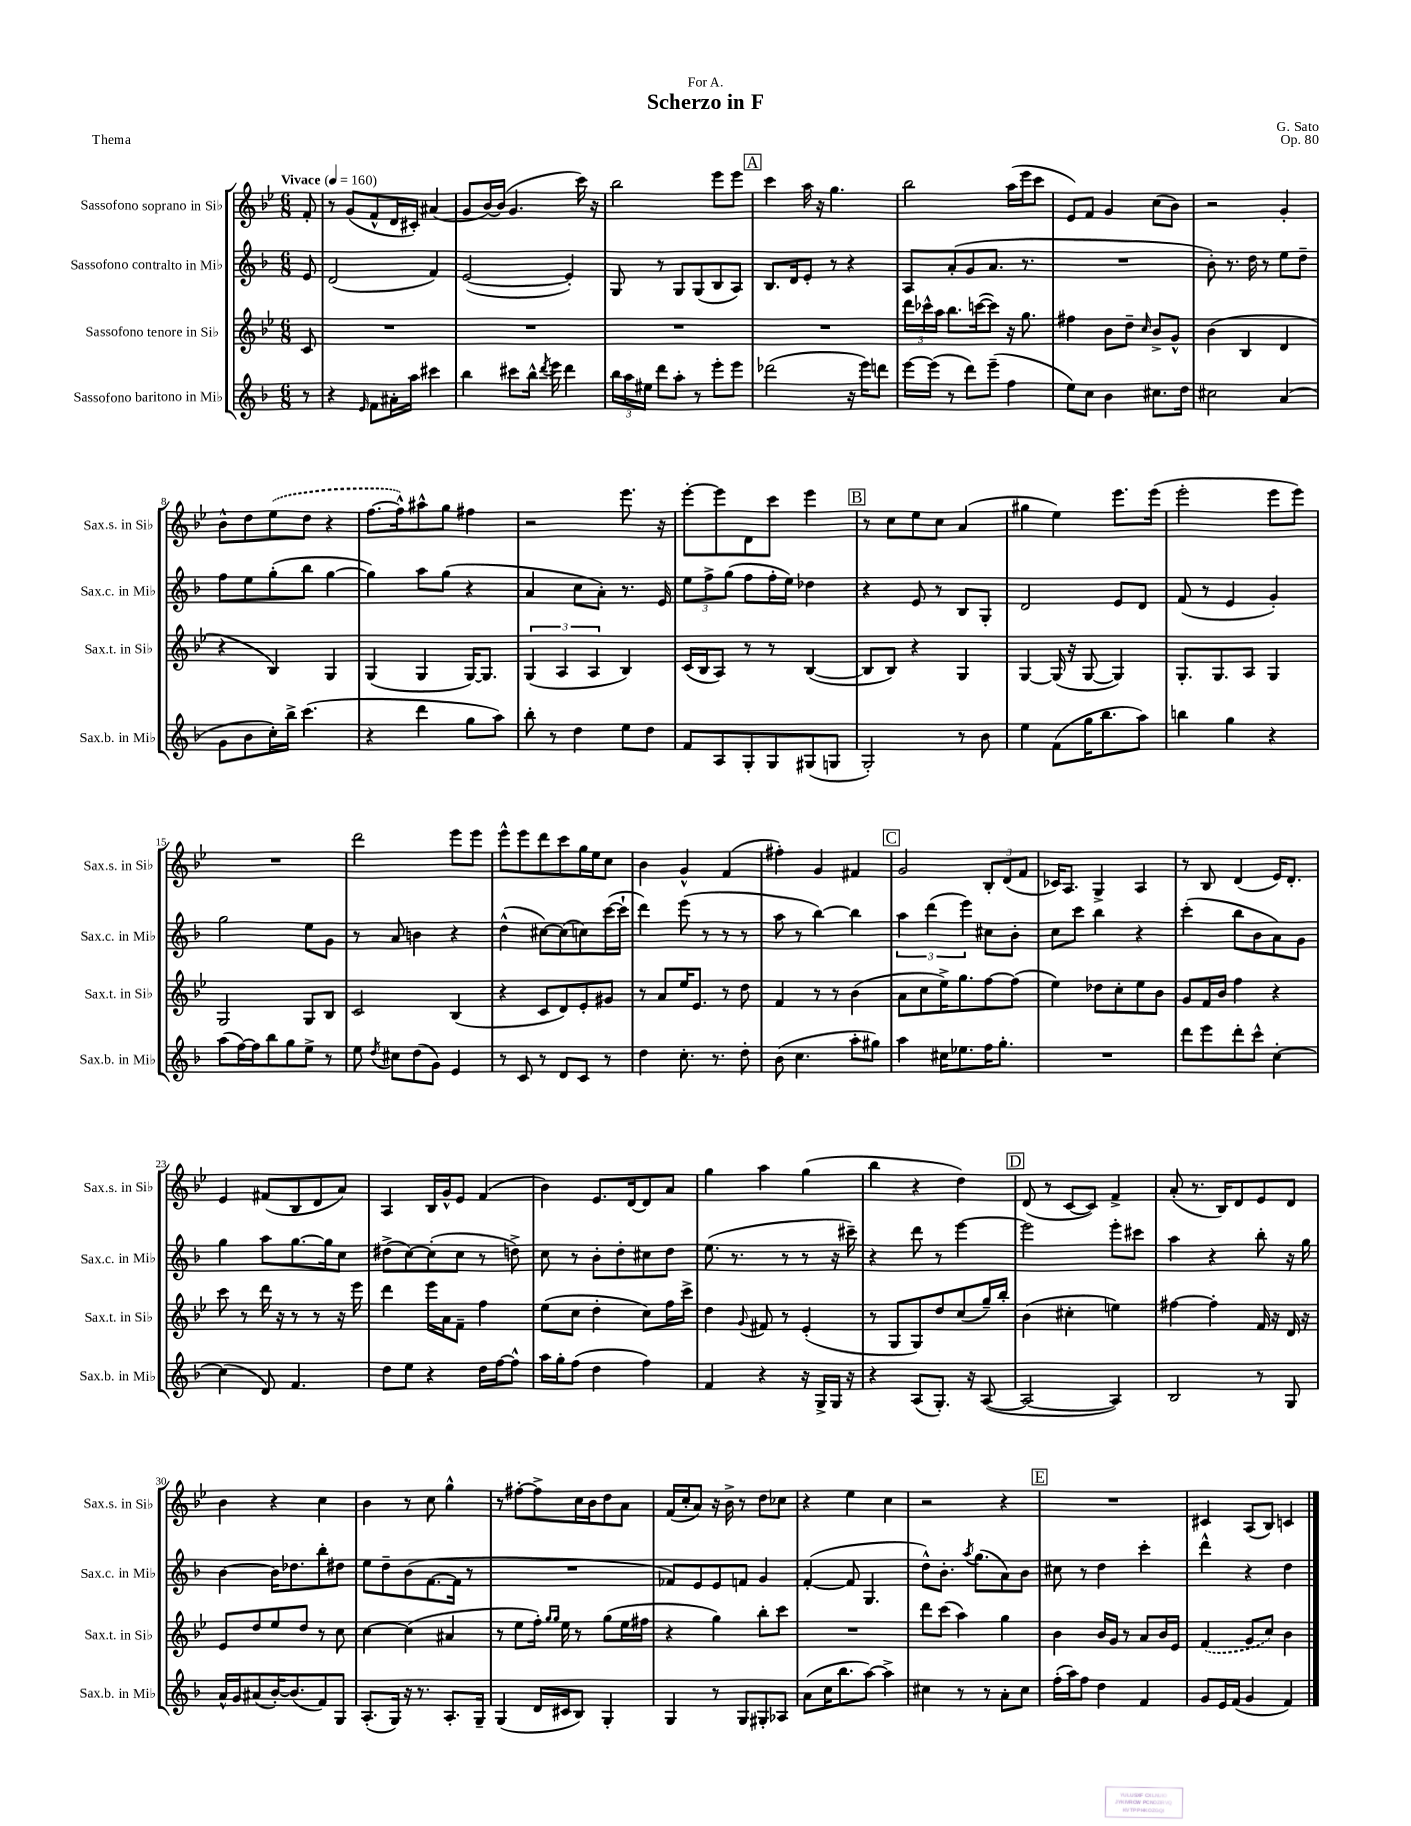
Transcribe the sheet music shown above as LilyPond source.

\header { title = "Scherzo in F" composer = "G. Sato" dedication = "For A." opus = "Op. 80" piece = "Thema" }
<<
\new StaffGroup <<
\new Staff = "s0" \with { instrumentName = "Sassofono soprano in Sib" shortInstrumentName = "Sax.s. in Sib" } {
    \clef treble \key bes \major \numericTimeSignature \time 6/8 \partial 8 \tempo "Vivace" 4 = 160
    \autoBeamOff f'8-. |
    r8 g'8[( f'8-^ d'16 cis'16]-.) ais'4( |
    g'8[ bes'16~) bes'16]( g'4. c'''16) r16 |
    bes''2 ees'''8[ ees'''8] |
    \mark \markup { \box "A" } c'''4 a''16 r16 g''4. |
    bes''2 a''16[( ees'''16 c'''8] |
    ees'8[) f'8] g'4 c''8[( bes'8]) |
    r2 g'4-. |
    bes'8[-^ d''8 \once \slurDashed ees''8( d''8] r4 |
    f''8.[~ f''16-^) ais''8-^ g''8] fis''4 |
    r2 ees'''8. r16 |
    ees'''8[~-. ees'''8 d'8 c'''8] ees'''4 |
    \mark \markup { \box "B" } r8 c''8[ ees''8 c''8] a'4( |
    gis''4 ees''4) ees'''8.[ ees'''16]( |
    ees'''2-. ees'''8[ ees'''8]) |
    R2. |
    d'''2 ees'''8[ ees'''8] |
    ees'''8[-^ ees'''8 d'''8 c'''8 g''16 ees''16 c''8] |
    bes'4 g'4-^ f'4( |
    fis''4-.) g'4 fis'4 |
    \mark \markup { \box "C" } g'2 \tuplet 3/2 { bes8[-. d'8( f'8] } |
    ces'16[) a8.] g4-> a4 |
    r8 bes8 d'4( ees'16[) d'8.]-. |
    ees'4 fis'8[( bes8 d'8 a'8]) |
    a4 bes16[ g'16-^ ees'8] f'4( |
    bes'4) ees'8.[ d'16~ d'8 a'8] |
    g''4 a''4 g''4( |
    bes''4 r4 d''4) |
    \mark \markup { \box "D" } d'8( r8 c'8[~ c'8]) f'4-> |
    a'8-.( r8. bes16[) d'8 ees'8 d'8] |
    bes'4 r4 c''4 |
    bes'4 r8 c''8 g''4-^ |
    r8 fis''8[~-. fis''8-> c''16 bes'16 d''8 a'8] |
    f'16[( c''16-. a'8]) r16 bes'16-> r8 d''8[ ces''8] |
    r4 ees''4 c''4 |
    r2 r4 |
    \mark \markup { \box "E" } R2. |
    cis'4 a8[( bes8]) c'4 \bar "|." |
}
\new Staff = "s1" \with { instrumentName = "Sassofono contralto in Mib" shortInstrumentName = "Sax.c. in Mib" } {
    \clef treble \key f \major \numericTimeSignature \time 6/8 \partial 8
    \autoBeamOff e'8 |
    d'2( f'4) |
    e'2~( e'4-.) |
    g8 r8 g8[ g8( bes8 a8]) |
    \mark \markup { \box "A" } bes8.[ d'16 e'8]-. r8 r4 |
    a8[ a'8-.( g'8 a'8.] r8. |
    R2. |
    bes'8-.) r8. d''16 r8 e''8[ d''8]-- |
    f''8[ e''8 g''8-.( bes''8] g''4~ |
    g''4) a''8[ g''8]( r4 |
    a'4 c''8[ a'8]-.) r8. e'16 |
    \tuplet 3/2 { e''8[ f''8-> g''8]( } f''8[ f''16-. e''16]) des''4 |
    \mark \markup { \box "B" } r4 e'8 r8 bes8[ g8]-. |
    d'2 e'8[ d'8] |
    f'8( r8 e'4 g'4-.) |
    g''2 e''8[ g'8] |
    r8 a'8 b'4 r4 |
    d''4-^( cis''8[~) cis''8( c''8) c'''16~( c'''16]-! |
    d'''4) e'''8( r8 r8 r8 |
    a''8 r8 bes''4~) bes''4 |
    \mark \markup { \box "C" } \tuplet 3/2 { a''4 d'''4( e'''4) } cis''8[ bes'8]-. |
    c''8[ c'''8] bes''4 r4 |
    c'''4-.( bes''8[ bes'8 a'8) g'8] |
    g''4 a''8[ g''8.~ g''16 c''8] |
    dis''8[->( c''8~) c''8-.( c''8] r8 d''8->) |
    c''8 r8 bes'8[-. d''8-. cis''8 d''8] |
    e''8.( r8. r8 r8 r16 cis'''16--) |
    r4 d'''8 r8 e'''4~ |
    \mark \markup { \box "D" } e'''2 e'''8[-. cis'''8] |
    a''4 r4 bes''8-. r16 g''16 |
    bes'4~ bes'16[ des''8. bes''8-. dis''8] |
    e''8[ d''8-- bes'8( f'8.~ f'16] r8 |
    R2. |
    fes'8[) e'8 e'8 f'8] g'4 |
    f'4~-.( f'8 g4. |
    d''8[-^) bes'8.]-. \acciaccatura { a''8 } g''8.[( a'8) bes'8] |
    \mark \markup { \box "E" } cis''8 r8 d''4 c'''4-. |
    d'''4-^ r4 d''4 \bar "|." |
}
\new Staff = "s2" \with { instrumentName = "Sassofono tenore in Sib" shortInstrumentName = "Sax.t. in Sib" } {
    \clef treble \key bes \major \numericTimeSignature \time 6/8 \partial 8
    \autoBeamOff c'8 |
    R2. |
    R2. |
    R2. |
    \mark \markup { \box "A" } R2. |
    \tuplet 3/2 { d'''16[ ces'''16-^ a''16] } bes''8.[ c'''16~( c'''8]) r16 g''8. |
    fis''4 bes'8[ d''8]-- \grace { c''16 } bes'8[-> g'8]-^ |
    bes'4( bes4 d'4 |
    r4 bes4) g4 |
    g4( g4 g16[~) g8.] |
    \tuplet 3/2 { g4( a4 a4 } bes4) |
    c'16[( bes16 a8]) r8 r8 bes4~( |
    \mark \markup { \box "B" } bes8[ bes8]) r4 g4 |
    g4~ g16( r16 g8~ g4) |
    g8.[-. g8. a8] g4 |
    g2 g8[ bes8] |
    c'2 bes4( |
    r4 c'8[ d'8) ees'8-. gis'8] |
    r8 a'8[ ees''16 ees'8.] r8 d''8 |
    f'4 r8 r8 bes'4( |
    \mark \markup { \box "C" } a'8[ c''8 ees''16->) g''8. f''8~ f''8]( |
    ees''4) des''8[ c''8-. ees''8 bes'8] |
    g'8[ f'16 bes'16] f''4 r4 |
    c'''8 r8 d'''16 r16 r8 r8 r16 ees'''16 |
    d'''4 ees'''16[ a'16 f'8]-- f''4 |
    ees''8[( c''8] d''4-. c''8[) f''16 c'''16]-> |
    d''4 \appoggiatura { g'8 } fis'8 r8 ees'4-.( |
    r8 g8[ g8) d''8 c''8( g''16--) bes''16]-. |
    \mark \markup { \box "D" } bes'4( cis''4-. e''4) |
    fis''4~ fis''4-. f'16 r16 d'16 r16 |
    ees'8[ d''8 ees''8 d''8] r8 c''8 |
    c''4~ c''4( ais'4 |
    r8 ees''8[ f''16]-.) \grace { g''16[ g''16] } ees''16 r8 g''8[( ees''16 fis''16] |
    r4 g''4) bes''8[-. c'''8] |
    R2. |
    d'''8[ c'''8]( a''4) g''4 |
    \mark \markup { \box "E" } bes'4 bes'16[ g'16] r8 a'8[ bes'16 ees'16] |
    \once \slurDashed f'4( g'8[ c''8]) bes'4 \bar "|." |
}
\new Staff = "s3" \with { instrumentName = "Sassofono baritono in Mib" shortInstrumentName = "Sax.b. in Mib" } {
    \clef treble \key f \major \numericTimeSignature \time 6/8 \partial 8
    \autoBeamOff r8 |
    r4 \grace { e'16 } f'8[ ais'16-. a''16] cis'''4 |
    bes''4 cis'''8[ bes''16]-^ \acciaccatura { d'''8 } e'''16 d'''4 |
    \tuplet 3/2 { bes''16[ a''16 eis''16] } d'''8[ a''8]-. r8 e'''8[-. e'''8] |
    \mark \markup { \box "A" } des'''2( r16 e'''16[) d'''8] |
    e'''16[~ e'''16]( r8 d'''8[) e'''8]--( f''4 |
    e''8[) c''8] bes'4 cis''8.[ d''16] |
    cis''2 a'4( |
    g'8[ bes'8 c''16-.) bes''16]-> c'''4.( |
    r4 d'''4 g''8[ a''8]) |
    bes''8-. r8 d''4 e''8[ d''8] |
    f'8[ a8 g8-. g8 gis8( g8] |
    \mark \markup { \box "B" } g2-.) r8 bes'8 |
    e''4 f'8[( g''16 bes''8. a''8]) |
    b''4 g''4 r4 |
    a''8[( f''16~) f''16 bes''8 g''8 e''8]-> r8 |
    e''8 \acciaccatura { d''8 } cis''8[ d''8( g'8]) e'4 |
    r8 c'8 r8 d'8[ c'8] r8 |
    d''4 c''8.-. r8. d''8-. |
    bes'8( c''4. a''8[-. gis''8]) |
    \mark \markup { \box "C" } a''4 cis''16[ ees''8. f''16 g''8.]-. |
    R2. |
    d'''8[ e'''8 d'''8-. c'''8]-^ c''4~-. |
    c''4( d'8) f'4. |
    d''8[ e''8] r4 d''16[ f''16~ f''8]-^ |
    a''16[ g''16-. f''8]( d''4 f''4) |
    f'4 r4 r16 g16[-> g16] r16 |
    r4 a8[( g8.]-.) r16 a8~( |
    \mark \markup { \box "D" } a2~ a4) |
    bes2 r8 g8 |
    a'16[-^ g'16 ais'8( bes'16~-.) bes'8.( f'8) g8] |
    a8.[-.( g16]) r16 r8. a8.[-. g16]-- |
    g4( d'16[ cis'16 bes8]) g4-. |
    g4 r8 g8[ gis8-. aes8] |
    a'8[( c''16 bes''8. a''8]~) a''4-> |
    cis''4 r8 r8 a'8[-. cis''8] |
    \mark \markup { \box "E" } f''16[-.( a''16) f''8] d''4 f'4 |
    g'8[ e'16 f'16]( g'4 f'4) \bar "|." |
}
>>
>>
